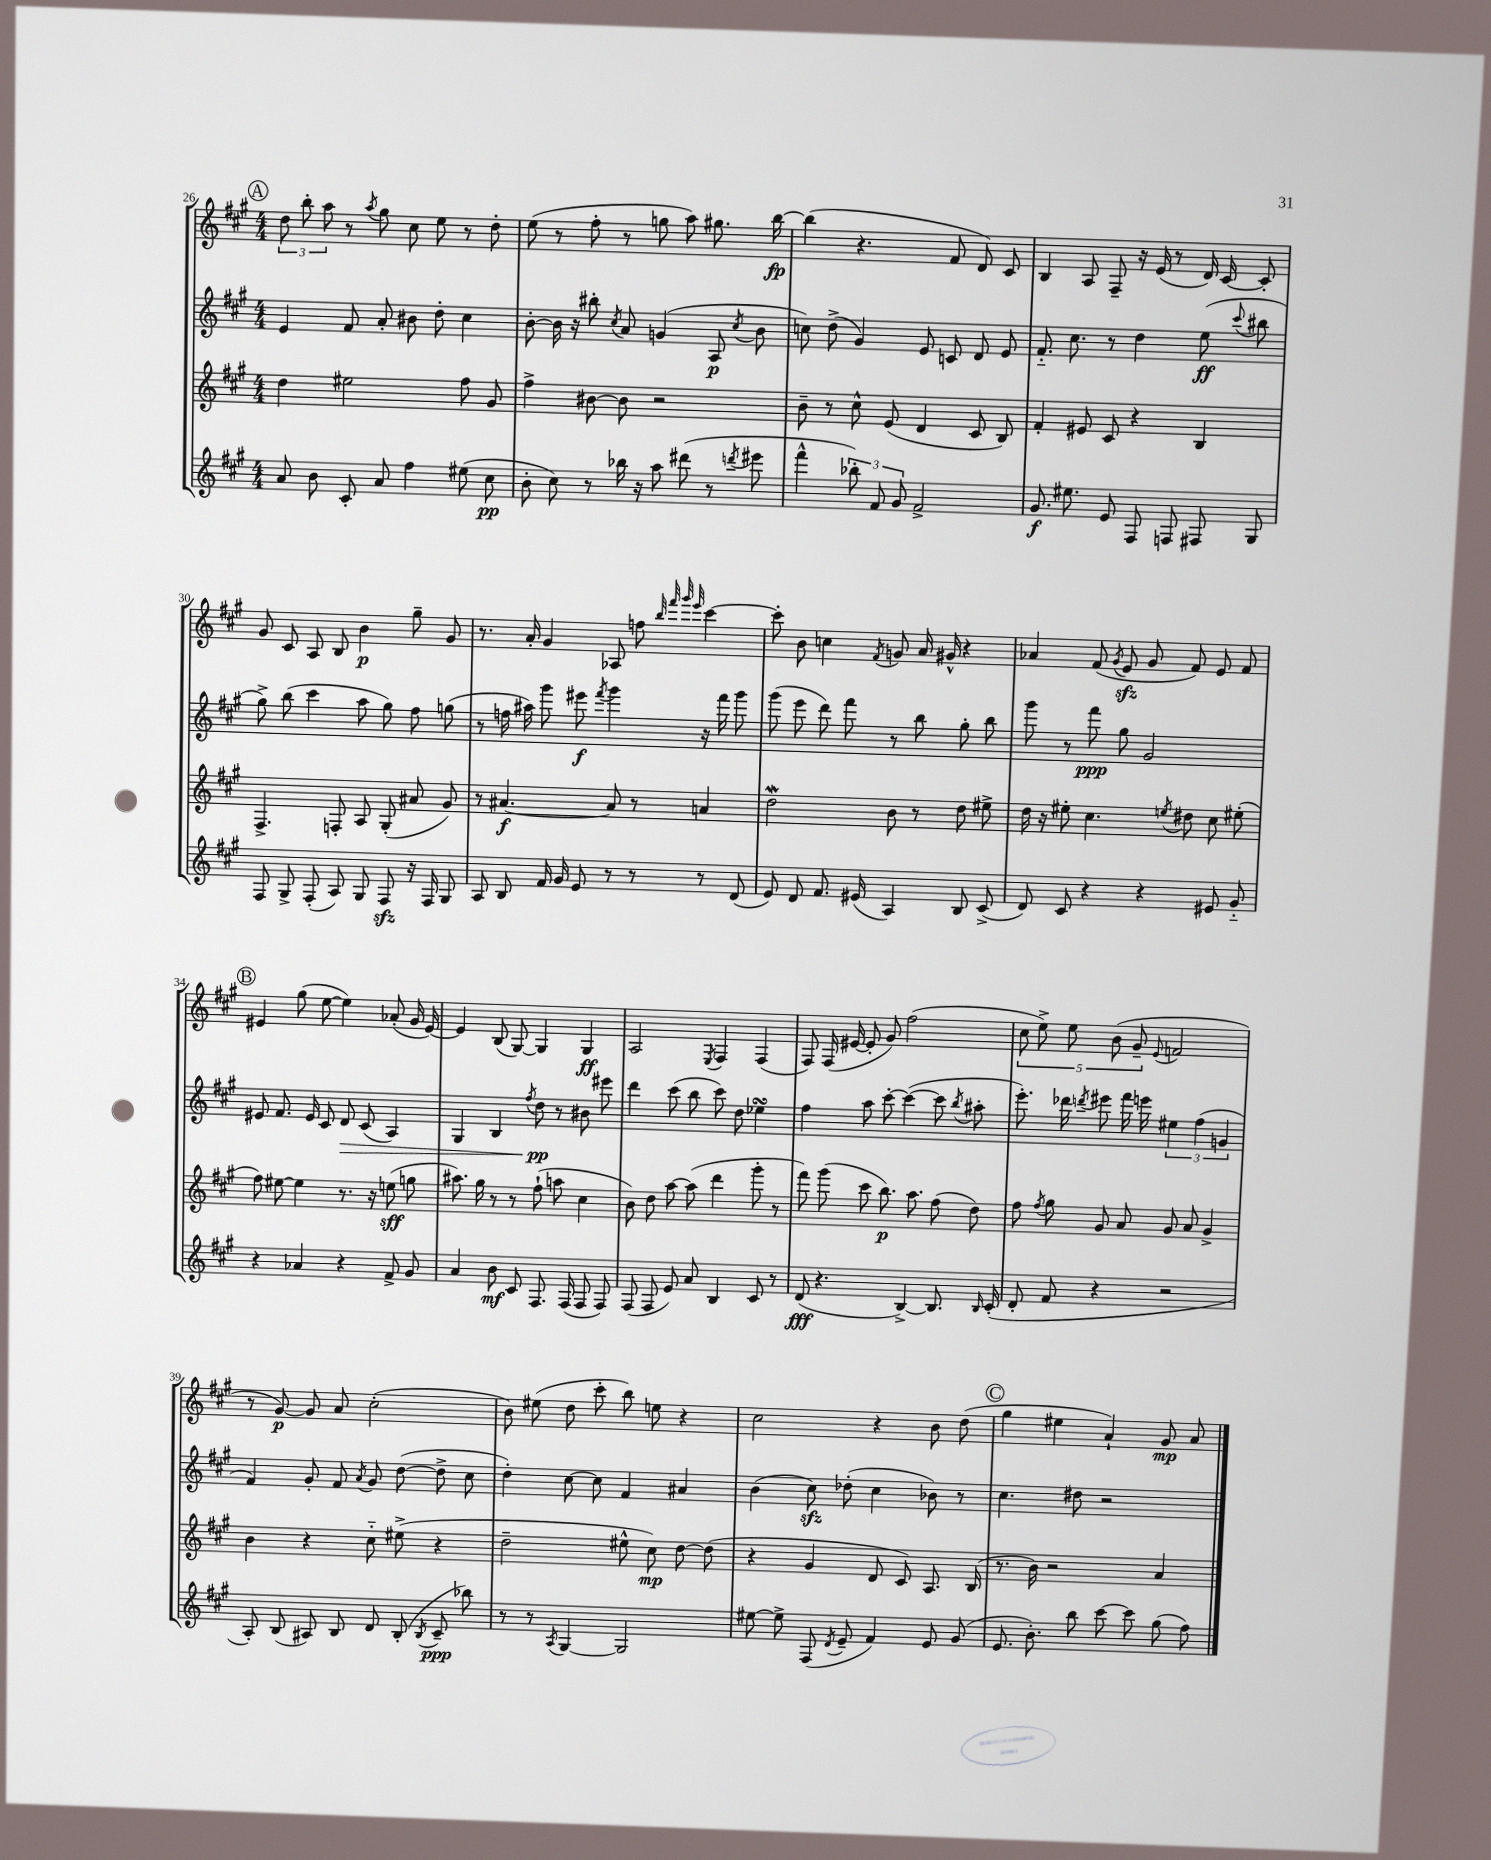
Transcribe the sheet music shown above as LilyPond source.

<<
\new StaffGroup <<
\new Staff = "s0" {
    \clef treble \key a \major \numericTimeSignature \time 4/4
    \autoBeamOff \mark \markup { \circle "A" } \tuplet 3/2 { d''8 b''8-. a''8 } r8 \acciaccatura { a''8 } gis''8 cis''8 e''8 r8 d''8-. |
    e''8( r8 fis''8-. r8 g''8 a''8) gis''8. b''16~\fp |
    b''4( r4. fis'8 d'8) cis'8 |
    b4 a8 fis8-- r16 e'16( r8 d'16) cis'16~ cis'8-. |
    gis'8 cis'8 a8 b8 b'4\p gis''8-- gis'8 |
    r8. a'16-. gis'4 aes8 f''8 \grace { b''32 fis'''32 gis'''32 e'''32 } cis'''4~ |
    cis'''8-. b'8 c''4 \acciaccatura { fis'8 } g'8 a'16 gis'16-^ r4 |
    aes'4 fis'8( \acciaccatura { gis'8 } e'8\sfz gis'8 fis'8) e'8 fis'8 |
    \mark \markup { \circle "B" } eis'4 gis''8( e''8~ e''4) aes'8-.( gis'16 eis'16~) |
    eis'4 b8( gis8~) gis4 gis4\ff |
    a2 \acciaccatura { e8 } fis4 fis4( |
    fis8) fis16( eis'16~ eis'8-. gis'8) fis''2( |
    \tuplet 5/4 { cis''8 e''8->) e''8 b'8( gis'8-- } \appoggiatura { e'8 } f'2 |
    r8 gis'8~\p) gis'8 a'8 cis''2-.( |
    b'8) eis''8( d''8 cis'''8-. b''8) e''8 r4 |
    cis''2 r4 b'8 d''8( |
    \mark \markup { \circle "C" } gis''4 eis''4 a'4-!) gis'8\mp a'8 \bar "|." |
}
\new Staff = "s1" {
    \clef treble \key a \major \numericTimeSignature \time 4/4
    \autoBeamOff \mark \markup { \circle "A" } e'4 fis'8 a'8-. bis'8 d''8-. cis''4 |
    b'8~-. b'16 r16 bis''8-. \acciaccatura { cis''8 } a'8 g'4( a8\p \acciaccatura { cis''8 } b'8 |
    c''8) d''8->( gis'4) e'8 c'8 d'8 e'8 |
    fis'8.-_ cis''8. r8 d''4 e''8\ff( \appoggiatura { cis'''8 } bis''8 |
    gis''8->) b''8( cis'''4 a''8 gis''8) fis''8 g''8( |
    r8 f''16 ais''16) gis'''8 eis'''8\f \acciaccatura { fis'''8 } gis'''4 r16 fis'''16 gis'''8 |
    gis'''8( e'''8 d'''8) fis'''8 r8 b''8 gis''8-. b''8 |
    gis'''8 r8 fis'''8\ppp gis''8 gis'2 |
    \mark \markup { \circle "B" } eis'8 fis'8. eis'16 cis'8 d'8\> cis'8( a4) |
    gis4 b4 \acciaccatura { fis''8 } d''8\pp\! r8 bis'8 eis'''8 |
    d'''4 cis'''8( b''8 cis'''8) d''8 ees''4\turn |
    fis''4 a''8 cis'''8~-. cis'''4~( cis'''8 \acciaccatura { b''8 } ais''8-. |
    e'''8.-.) des'''16 \acciaccatura { d'''8 } eis'''8 fis'''16 e'''16 \tuplet 3/2 { eis''4 fis''4( g'4 } |
    fis'4) gis'8-. fis'8 \acciaccatura { a'8 } gis'8 d''8~( d''8-> cis''8 |
    d''4-.) cis''8~ cis''8 fis'4 ais'4 |
    b'4( cis''8\sfz) des''8-.( cis''4 bes'8) r8 |
    \mark \markup { \circle "C" } cis''4. dis''8 r2 \bar "|." |
}
\new Staff = "s2" {
    \clef treble \key a \major \numericTimeSignature \time 4/4
    \autoBeamOff \mark \markup { \circle "A" } d''4 eis''2 fis''8 gis'8 |
    fis''4-> bis'8~ bis'8 r2 |
    b'8-- r8 cis''8-^ e'8( d'4 cis'8 b8) |
    fis'4-. eis'8 cis'8 r4 b4 |
    fis4.-> f8-. a8 gis8-.( ais'8 gis'8) |
    r8 ais'4.~\f ais'8 r8 a'4 |
    d''2\mordent b'8 r8 d''8 eis''8-> |
    d''16 r16 eis''8-. cis''4. \acciaccatura { e''8 } dis''8 cis''8 eis''8-.( |
    \mark \markup { \circle "B" } fis''8) eis''8~ eis''4 r8. r16 e''8\sff( g''8 |
    ais''8.) gis''16 r8 r8 fis''8-!( a''8 cis''4 |
    b'8) d''8 a''8~ a''8( d'''4 gis'''8-. r8 |
    fis'''8) gis'''8( cis'''8 b''8.\p) a''8. fis''8( d''8) |
    fis''8 \acciaccatura { fis''8 } gis''8 gis'8 a'8 gis'8 a'8 gis'4-> |
    b'4 r4 cis''8-_ eis''8->( r4 |
    d''2-- eis''8-^ cis''8\mp) d''8~ d''8( |
    r4 gis'4 d'8 cis'8) a8. b16( |
    \mark \markup { \circle "C" } r8. b'16) r2 a'4 \bar "|." |
}
\new Staff = "s3" {
    \clef treble \key a \major \numericTimeSignature \time 4/4
    \autoBeamOff \mark \markup { \circle "A" } a'8 b'8 cis'8-. a'8 fis''4 eis''8( cis''8\pp |
    b'8-. cis''8) r8 bes''16 r16 a''8 dis'''8( r8 \acciaccatura { d'''8 } eis'''8 |
    fis'''4-^ \tuplet 3/2 { bes''8-.) fis'8 gis'8 } fis'2-> |
    gis'8.\f eis''8. e'8 fis8 f8 fis8 gis8 |
    fis8 gis8-> fis8-.( a8) gis8 fis8\sfz r16 fis16 gis8 |
    a8 b8 fis'16 gis'16 e'8 r8 r8 r8 d'8( |
    e'8) d'8 fis'8. eis'16( a4) b8 cis'8->( |
    d'8) cis'8 r4 r4 eis'8 gis'8-_ |
    \mark \markup { \circle "B" } r4 aes'4 r4 fis'8-> gis'8 |
    a'4 b'8\mf cis'8 fis8. fis16( fis8 fis8) |
    fis8( fis8 e'8) a'8 b4 cis'8 r8 |
    d'8\fff( r4. b4~->) b8. \grace { b16 } cis'16-.( |
    d'8-. fis'8 r4 r2 |
    a8-.) b8( ais8) b8 d'8 b8-.( \acciaccatura { b8 } cis'8--\ppp bes''8) |
    r8 r8 \acciaccatura { a8 } gis4~ gis2 |
    eis''8~ eis''8-> fis8( \acciaccatura { d'8 } e'8-- fis'4) e'8 gis'8( |
    \mark \markup { \circle "C" } e'8. b'8.-.) b''8 cis'''8~ cis'''8 gis''8( fis''8) \bar "|." |
}
>>
>>
\layout { \context { \Score currentBarNumber = #26 } }
